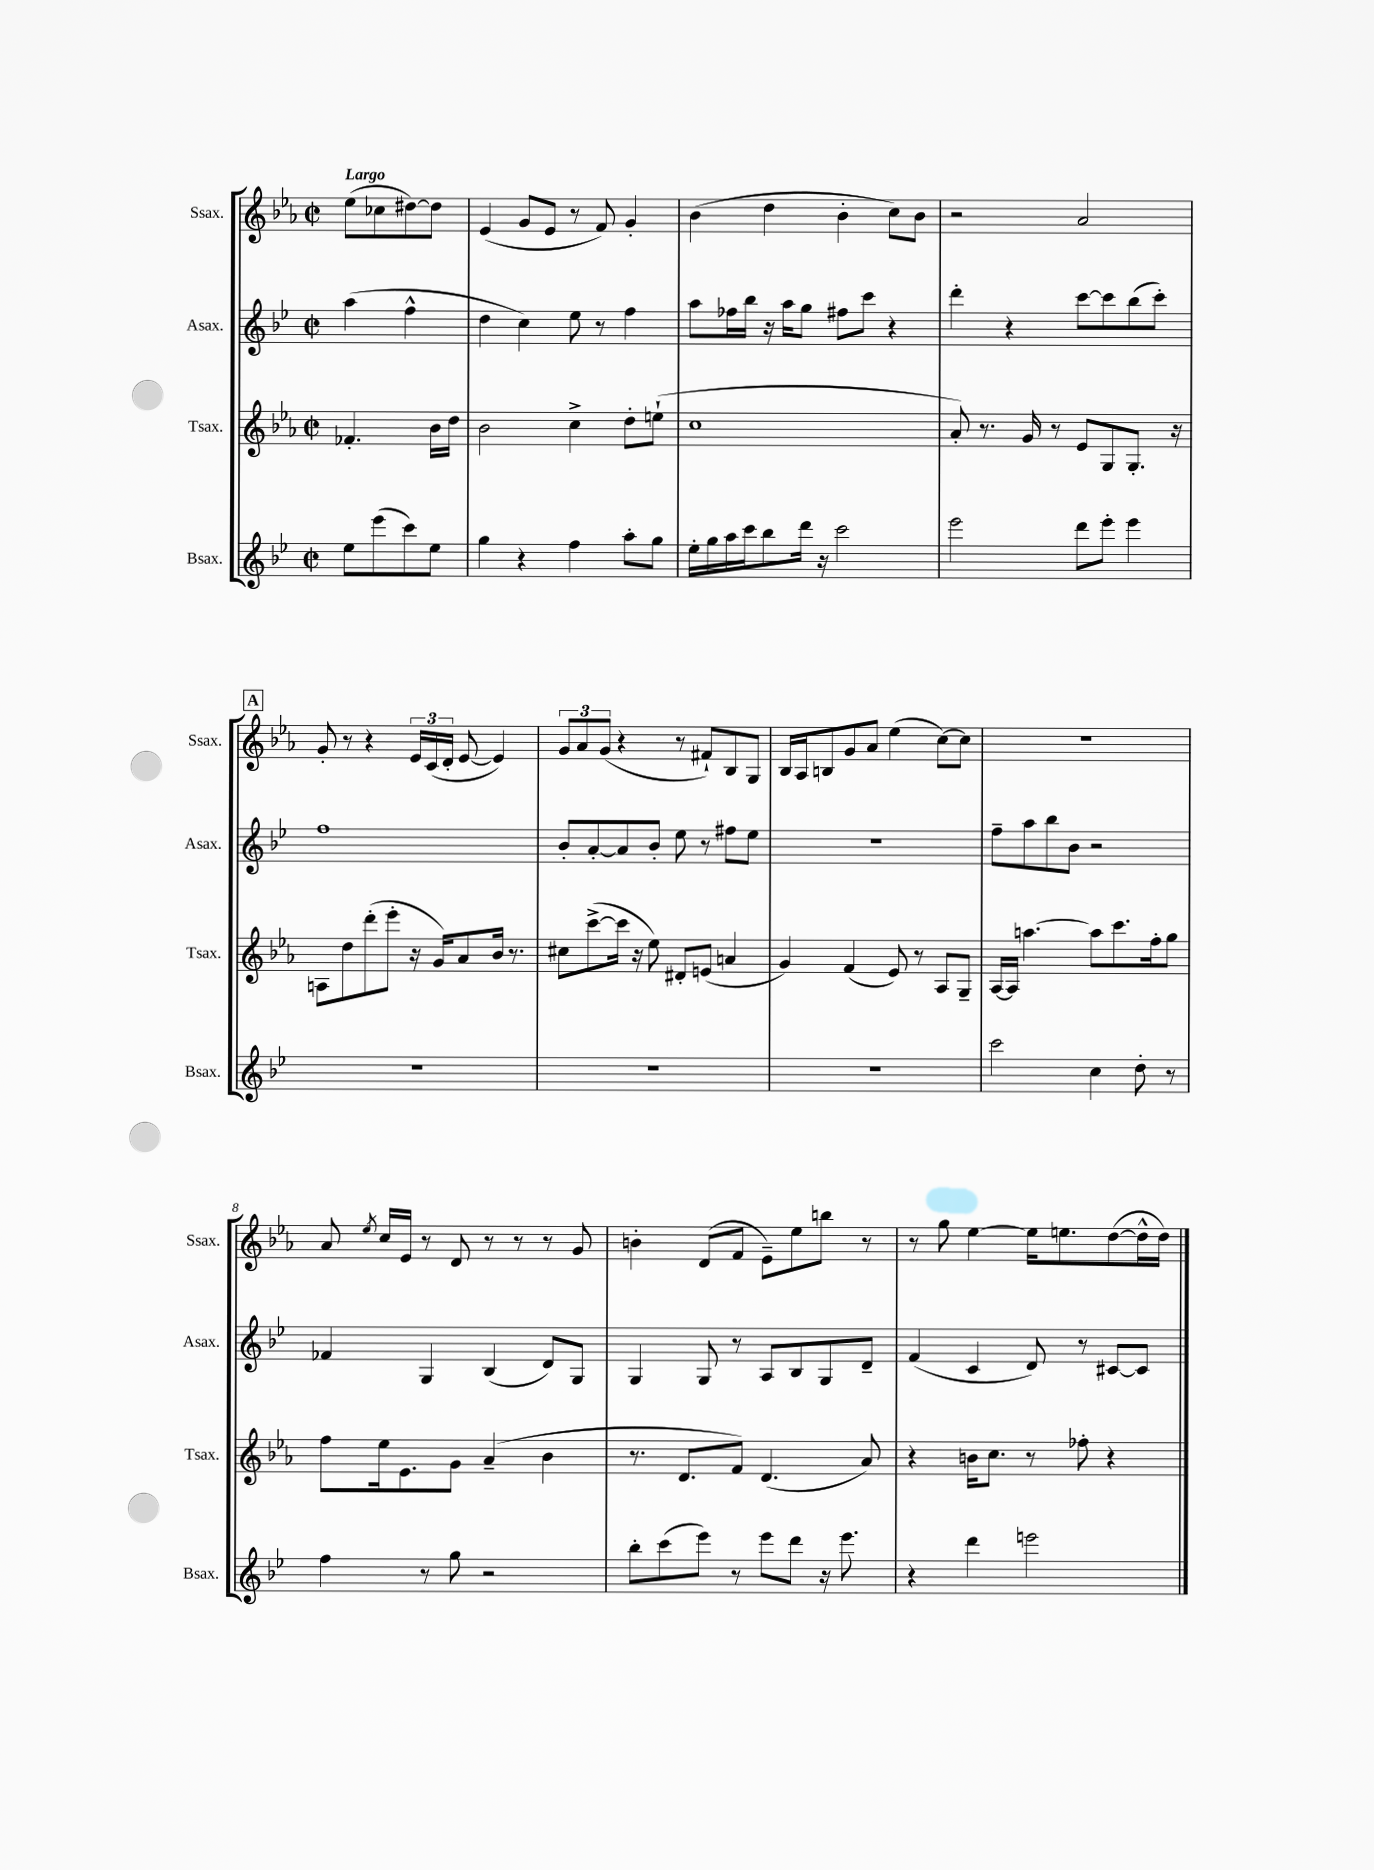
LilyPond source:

<<
\new StaffGroup <<
\new Staff = "s0" \with { instrumentName = "Ssax." shortInstrumentName = "Ssax." } {
    \clef treble \key ees \major \defaultTimeSignature \time 2/2 \partial 2 \tempo "Largo"
    \autoBeamOff ees''8[( ces''8 dis''8~) dis''8] |
    ees'4( g'8[ ees'8] r8 f'8) g'4-. |
    bes'4( d''4 bes'4-. c''8[) bes'8] |
    r2 aes'2 |
    \mark \markup { \box "A" } g'8-. r8 r4 \tuplet 3/2 { ees'16[ c'16( d'16]-. } ees'8~ ees'4) |
    \tuplet 3/2 { g'8[ aes'8 g'8]( } r4 r8 fis'8[-!) bes8 g8] |
    bes16[ aes16 b8 g'8 aes'8] ees''4( c''8[~) c''8] |
    r1 |
    aes'8 \acciaccatura { ees''8 } c''16[ ees'16] r8 d'8 r8 r8 r8 g'8 |
    b'4-. d'8[( f'8] ees'8[--) ees''8 b''8] r8 |
    r8 g''8 ees''4~ ees''16[ e''8. d''8~( d''16-^ d''16]) \bar "|." |
}
\new Staff = "s1" \with { instrumentName = "Asax." shortInstrumentName = "Asax." } {
    \clef treble \key bes \major \defaultTimeSignature \time 2/2 \partial 2
    \autoBeamOff a''4( f''4-^ |
    d''4 c''4) ees''8 r8 f''4 |
    a''8[ fes''16 bes''16] r16 a''16[ g''8] fis''8[ c'''8] r4 |
    d'''4-. r4 c'''8[~ c'''8 bes''8( c'''8]-.) |
    \mark \markup { \box "A" } f''1 |
    bes'8[-. a'8~-. a'8 bes'8]-. ees''8 r8 fis''8[ ees''8] |
    R1 |
    f''8[-- a''8 bes''8 bes'8] r2 |
    fes'4 g4 bes4( d'8[) g8] |
    g4 g8 r8 a8[ bes8 g8 d'8]-- |
    f'4( c'4 d'8) r8 cis'8[~ cis'8] \bar "|." |
}
\new Staff = "s2" \with { instrumentName = "Tsax." shortInstrumentName = "Tsax." } {
    \clef treble \key ees \major \defaultTimeSignature \time 2/2 \partial 2
    \autoBeamOff fes'4.-. bes'16[ d''16] |
    bes'2 c''4-> d''8[-. e''8]-!( |
    c''1 |
    aes'8-.) r8. g'16 r8 ees'8[ g8 g8.]-. r16 |
    \mark \markup { \box "A" } a8[ d''8 d'''8-.( ees'''8]-. r16 g'16[) aes'8 bes'16] r8. |
    cis''8[ c'''8~->( c'''16] r16 ees''8) dis'8[-. e'8]( a'4 |
    g'4) f'4( ees'8) r8 aes8[ g8]-- |
    aes16[~ aes16] a''4.~ a''8[ c'''8. f''16-. g''8] |
    f''8[ ees''16 ees'8. g'8] aes'4--( bes'4 |
    r8. d'8.[ f'8]) d'4.( aes'8) |
    r4 b'16[ c''8.] r8 fes''8-. r4 \bar "|." |
}
\new Staff = "s3" \with { instrumentName = "Bsax." shortInstrumentName = "Bsax." } {
    \clef treble \key bes \major \defaultTimeSignature \time 2/2 \partial 2
    \autoBeamOff ees''8[ ees'''8( c'''8) ees''8] |
    g''4 r4 f''4 a''8[-. g''8] |
    ees''16[-. g''16 a''16 c'''16 bes''8 d'''16] r16 c'''2 |
    ees'''2 d'''8[ ees'''8]-. ees'''4 |
    \mark \markup { \box "A" } R1 |
    R1 |
    R1 |
    c'''2 c''4 d''8-. r8 |
    f''4 r8 g''8 r2 |
    bes''8[-. c'''8( ees'''8]) r8 ees'''8[ d'''8] r16 ees'''8. |
    r4 d'''4 e'''2 \bar "|." |
}
>>
>>
